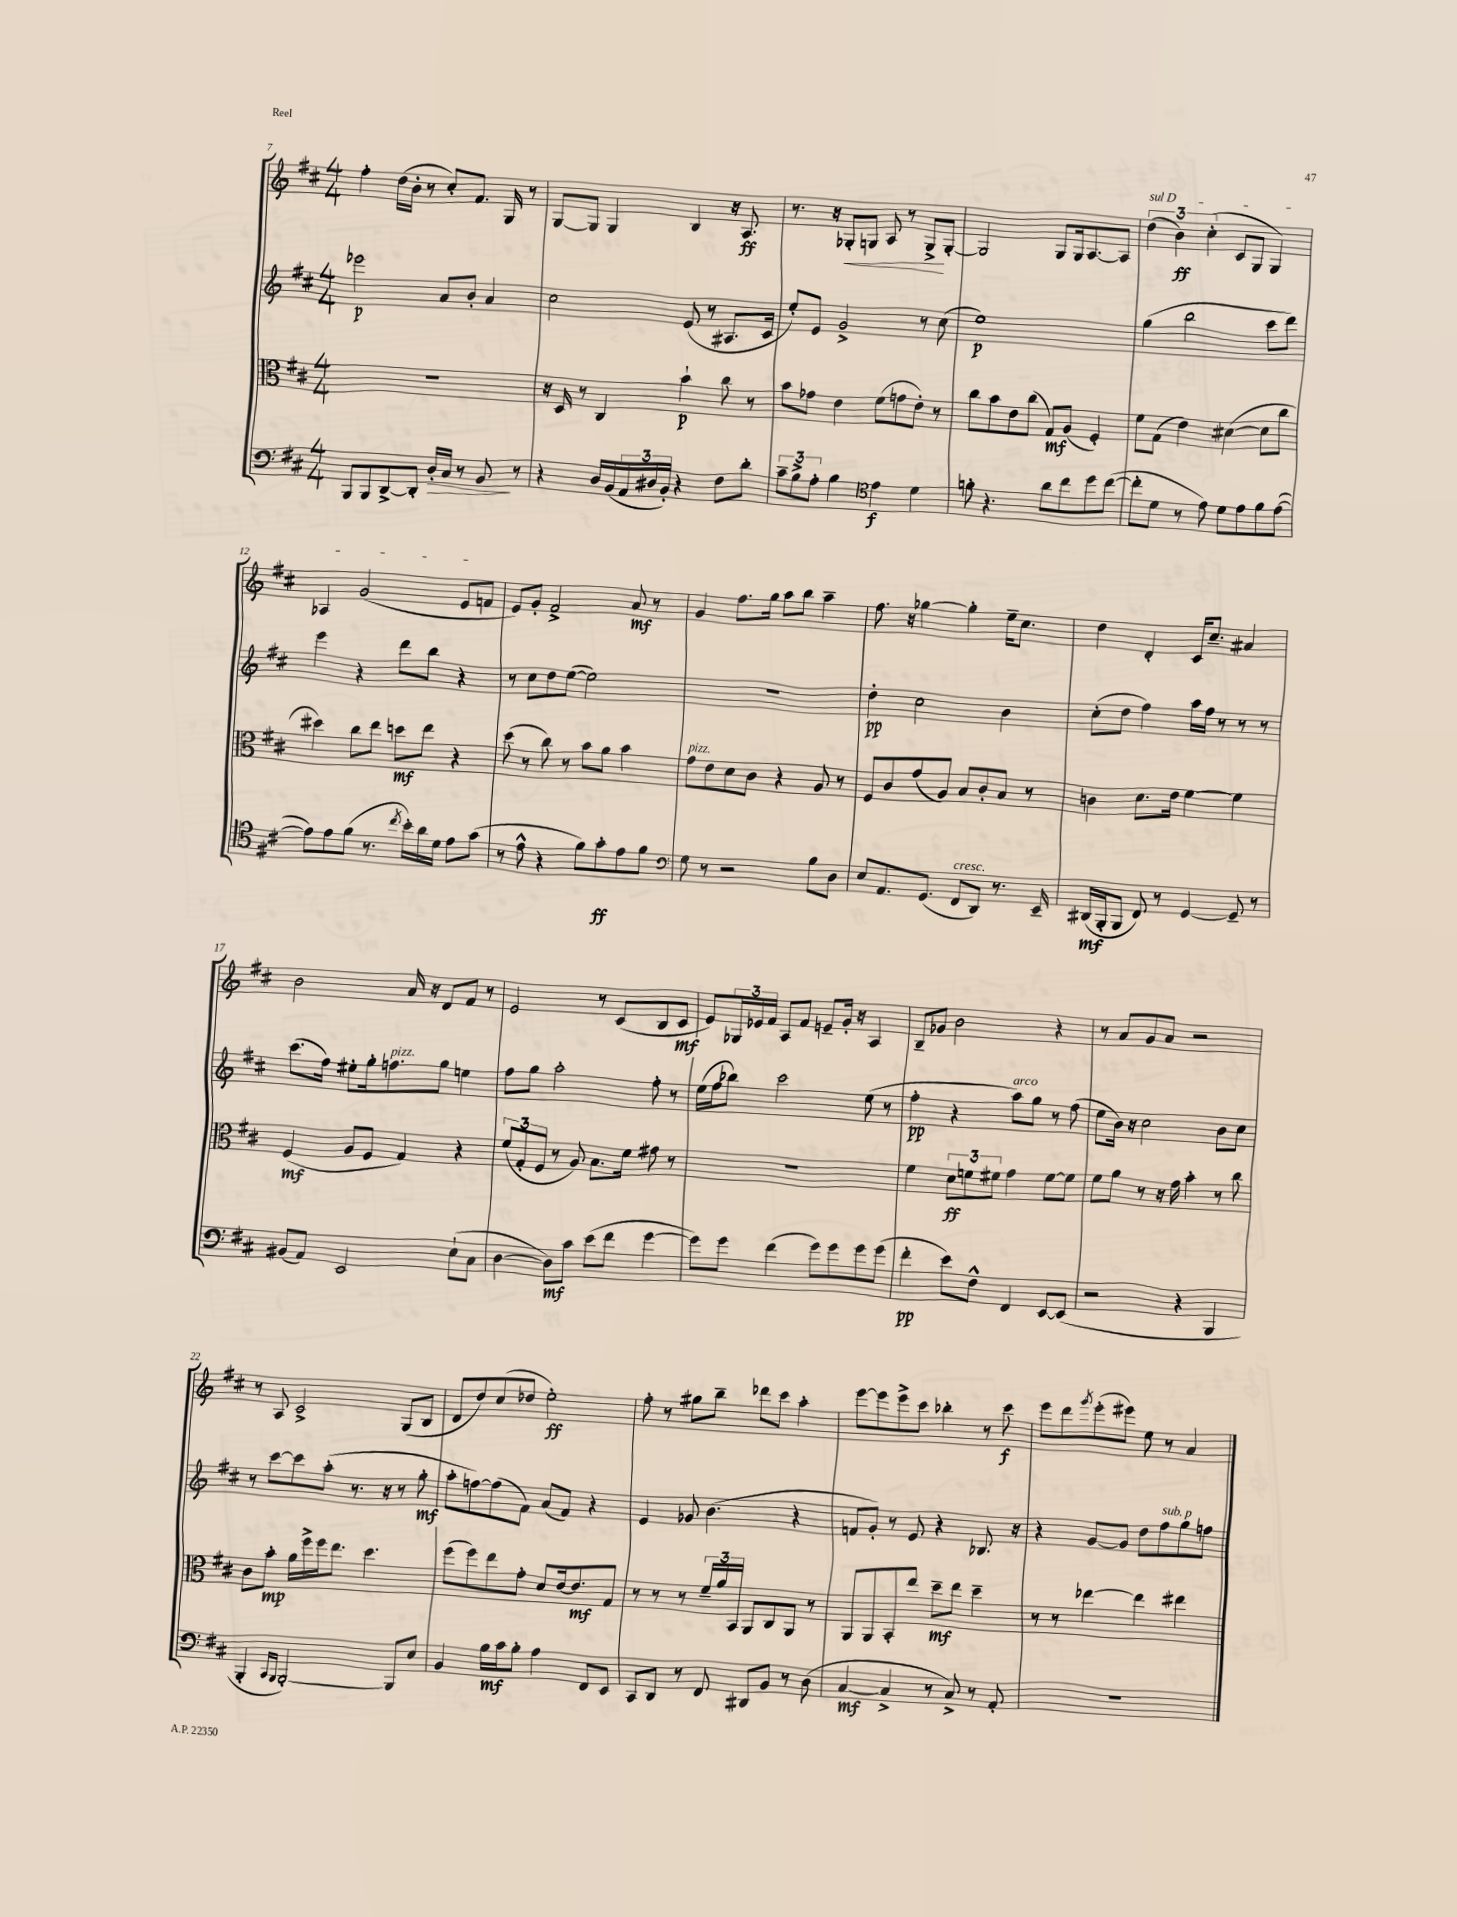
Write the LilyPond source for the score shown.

<<
\new StaffGroup <<
\new Staff = "s0" {
    \clef treble \key d \major \numericTimeSignature \time 4/4
    fis''4-. d''16( b'16-. r8 cis''8-.) fis'8. g16 r8 |
    g8~ g8 g4 b4 r16 a8.\ff |
    r8. r16 ges8-.\< g8 a8 r8 g8->\! g8~-. |
    g2 g8 g16 a8.~ a8 |
    \tuplet 3/2 { \once \override TextSpanner.bound-details.left.text = \markup { \italic "sul D" } d''4\startTextSpan( b'4\ff) cis''4-.( } cis'8 g8 g4) |
    aes4 g'2( e'8 f'8\stopTextSpan |
    e'8) g'8-. fis'2-> a'8\mf r8 |
    g'4 fis''8. g''16 a''8 b''8 a''4-- |
    fis''8. r16 ges''4~ ges''4-. e''16-- cis''8. |
    d''4 d'4-. cis'16 cis''8.-- ais'4 |
    b'2 a'16 r16 d'8 fis'8 r8 |
    e'2 r8 cis'8( b8 cis'8\mf |
    e'8) \tuplet 3/2 { ges16 ees'16 fis'16 } a8 fis'8 e'8-- g'16-. r16 a4 |
    b8-- ges'8 b'2 r4 |
    r8 a'8 g'8 a'8 r2 |
    r8 a8 cis'2-> g8( b8 |
    d'8 d''8) cis''8( des''8 e''2-.\ff) |
    fis''8-. r8 gis''8 b''8-- des'''8 cis'''8 a''4-. |
    e'''8~ e'''8 e'''8-> cis'''8 bes''4-. r8 cis'''8\f |
    e'''8 d'''8 \acciaccatura { g'''8 } e'''8-.( eis'''8) e''8 r8 a'4 \bar "|." |
}
\new Staff = "s1" {
    \clef treble \key d \major \numericTimeSignature \time 4/4
    ees'''2\p a'8 b'8-. a'4 |
    cis''2 e'8( r8 ais8. cis'16 |
    e''8-.) e'8 g'2-> r8 cis''8( |
    e''1\p) |
    g''4( b''2 cis'''8 d'''8) |
    e'''4 r4 d'''8 b''8 r4 |
    r8 cis''8 d''8 e''8~( e''2) |
    R1 |
    d''4-.\pp cis''2 b'4 |
    cis''8-.( d''8 fis''4) a''16 fis''16 r8 r8 r8 |
    cis'''8.( fis''16) eis''8-. g''16-. f''8.^\markup { \italic "pizz." } g''8 e''4 |
    fis''8 g''8 a''2-. fis''8-. r8 |
    e''16( fis''16 bes''8) cis'''2 e''8( r8 |
    fis''4-.\pp r4 a''8^\markup { \italic "arco" }) g''8 r8 fis''8( |
    e''8 b'16) r16 cis''2 b'8 cis''8 |
    r8 cis'''8~ cis'''8 a''8-.( r8. r16 r8 g''8-.\mf |
    a''8-. f''8~) f''8( fis'8) a'8( fis'8) r4 |
    e'4 ges'8 b'4.( r4 |
    f'8 g'8-.) r8 e'8 r4 bes8. r16 |
    r4 g'8~ g'8 d''8 fis''8^\markup { \italic "sub. p" } g''8 f''8 \bar "|." |
}
\new Staff = "s2" {
    \clef alto \key d \major \numericTimeSignature \time 4/4
    R1 |
    r16 d16 r8 cis4 b'4-!\p cis''8 r8 |
    b'8 ges'8 e'4 fis'8( g'8 e'8-.) r8 |
    cis''8 b'8 e'8 cis''8( g8\mf) a8( fis4-.) |
    fis'8 g8( e'4) dis'4~( dis'8 cis''8 |
    dis''4) cis''8 e''8 d''8\mf e''8 r4 |
    d''8( r8 cis''8) r8 b'8 a'8 b'4 |
    g'8^\markup { \italic "pizz." } e'8 d'8 cis'8 r4 a8 r8 |
    fis8 cis'8 g'8( a8) b8 cis'8-. b8 r8 |
    c'4 d'8. e'16 fis'4~ fis'4 |
    fis4\mf( a8 fis8 g4) r4 |
    \tuplet 3/2 { fis'8( g8-. fis8 } r8 a8) b8. fis'16 gis'8 r8 |
    R1 |
    fis'4 \tuplet 3/2 { d'8\ff f'8 fis'8 } g'4 fis'8~ fis'8 |
    fis'8 a'8 r8 r16 g'16 b'4-. r8 cis''8 |
    cis'8 b'8-.\mp a'16 fis''16-> fis''16 e''8. d''4. |
    fis''8( fis''8) e''8 g'8-. d'8 e'16~ e'8.\mf g8 |
    r8 r8 r8 \tuplet 3/2 { fis'16-- a'16 b,16 } a,8 cis8 a,8 r8 |
    a,8 a,8 b,8-. e''8 d''8--\mf e''8 d''4-- |
    r8 r8 ees''4~ ees''4 eis''4 \bar "|." |
}
\new Staff = "s3" {
    \clef bass \key d \major \numericTimeSignature \time 4/4
    b,,8 b,,8 d,8~-> d,8-. d16-.\> cis16 r8 b,8\! r8 |
    r4 d16 b,16( \tuplet 3/2 { a,16 dis16 b,16-.) } r4 fis8 d'8-. |
    \tuplet 3/2 { cis'8-- b8-> a8-. } b4 \clef tenor e'4\f d'4 |
    f'8-. r4. a'8 cis''8 d''8 cis''8~( |
    cis''8-. d'8 r8 e'8) d'8 e'8 fis'8 e'8~( |
    e'8) e'8 fis'8( r8. \acciaccatura { cis''8 } b'16-.) a'16 d'16 e'8 g'8( |
    r8 e'8-^ r4 fis'8) g'8-.\ff e'8 fis'8 |
    \clef bass g8 r8 r2 b8 d8 |
    e8 a,8. g,8.( fis,8^\markup { \italic "cresc." } d,8) r8. e,16-- |
    dis,16\mf( b,,16-. b,,8 fis,8) r8 g,4~ g,8-- r8 |
    bis,8( a,8) e,2 e8-!( cis8 |
    d4~ d8\mf) cis'8 e'8( fis'8 g'4~ |
    g'8) g'8 fis'4( g'8) g'8 g'8 g'8( |
    fis'4-.\pp e'8) fis8-^ fis,4 e,8~ e,8( |
    r2 r4 b,,4 |
    b,,4-. \grace { cis,16 b,,16 } b,,2~-.) b,,8 e8 |
    b,4 b16\mf cis'16 b8-. a4 fis,8 e,8 |
    cis,8 d,8 r8 fis,8 dis,8 b,8 r8 d8( |
    cis4~\mf cis4-> r8 cis8->) r8 a,8-. |
    R1 \bar "|." |
}
>>
>>
\layout { \context { \Score currentBarNumber = #7 } }
